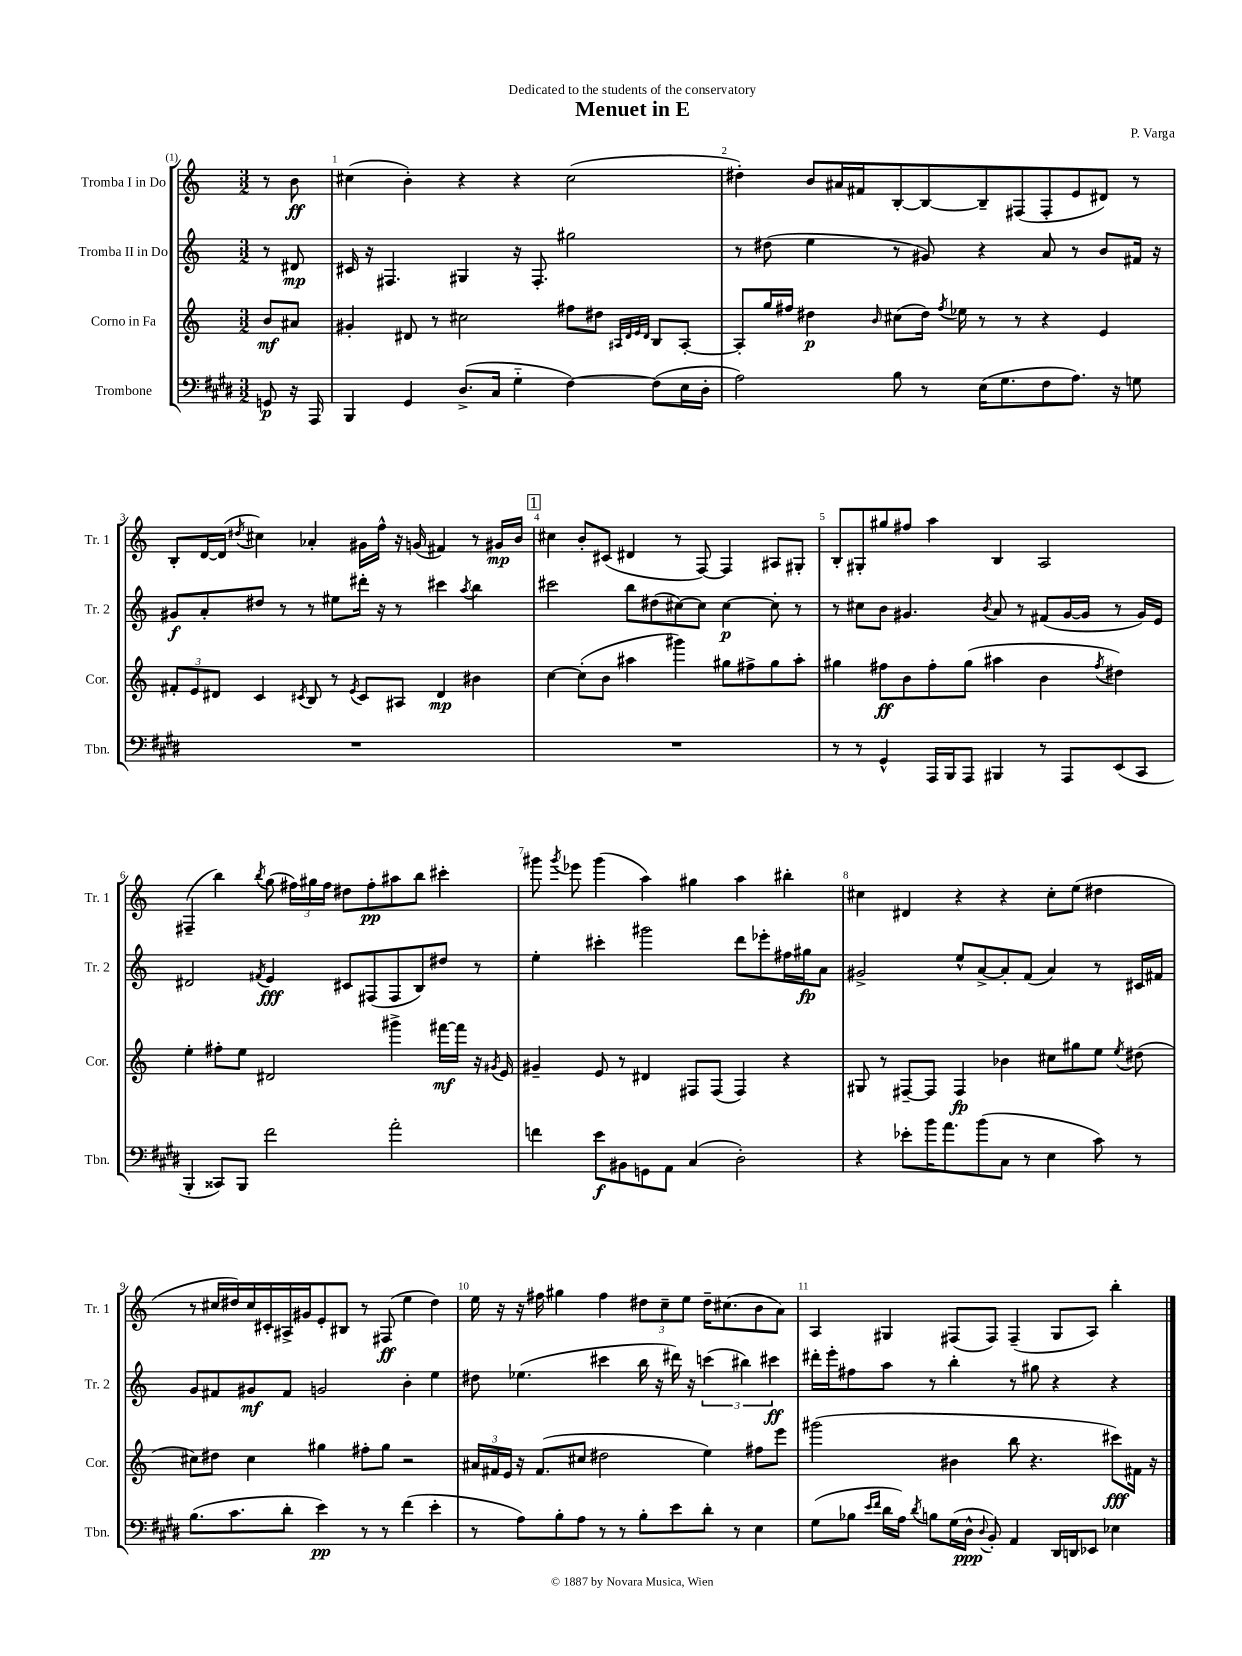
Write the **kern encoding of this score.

**kern	**kern	**kern	**kern
*staff4	*staff3	*staff2	*staff1
*clefF4	*clefG2	*clefG2	*clefG2
*k[f#c#g#d#]	*k[]	*k[]	*k[]
*M3/2	*M3/2	*M3/2	*M3/2
8GG/	8b/L	8r	8r
16r	8a#/J	8d#/	8b\
16AAA/	.	.	.
=	=	=	=
4BBB/	4g#'/	16c#/	(4cc#\
.	.	16r	.
.	.	4.F#/	.
4GG#/	8d#/	.	4b'\)
.	8r	.	.
(8.D#^/L	2cc#\	4G#/	4r
16C#/Jk	.	.	.
4G#'~\	.	16r	4r
.	.	8.F#'/	.
[4F#\)	8ff#\L	2gg#\	(2cc#\
.	8dd#\J	.	.
.	32qqA#/LLL	.	.
.	32qqd#/	.	.
.	32qqe/	.	.
.	32qqd#/JJJ	.	.
(8F#\]L	8B/L	.	.
16E\L	[8A#'/J	.	.
16D#'\JJ	.	.	.
=	=	=	=
2A\)	8A#'/]L	8r	4dd#'\)
.	16gg/L	(8dd#\	.
.	16ff#/JJ	.	.
.	4dd#\	4ee\	8b/L
.	.	.	16a#/L
.	.	.	16f#/J
.	16qqb/	.	.
8B\	(8cc#\L	8r	[8B'/
8r	16dd#\Jk)	8g#/)	8B/_
.	8qff#/	.	.
.	16ee-\	.	.
(16E\LK	8r	4r	8B~/]
8.G#\	.	.	.
.	8r	.	(8F#/
8F#\	4r	8a/	8F#'/
8.A\J)	.	8r	8e/
.	4e/	8b/L	8d#/J)
16r	.	.	.
8G\	.	16f#/Jk	8r
.	.	16r	.
=	=	=	=
1.r	12f#'/L	8g#/L	8B'/L
.	12e/	.	.
.	.	8a'/	[16d/L
.	12d#/J	.	.
.	.	.	(16d/]JJ
.	.	.	8qdd#/
.	4c/	8dd#/J	4cc#\)
.	.	8r	.
.	8qc#/	.	.
.	8B/	8r	4a-'/
.	8r	8ee#\L	.
.	8qe/	.	.
.	8c#/L	16ddd#'\Jk	16g#\LL
.	.	16r	16ff^^\JJ
.	8A#/J	8r	16r
.	.	.	(16g/
.	4d#/	4ccc#\	4f#/)
.	.	8qaa/	.
.	4b#\	4bb\	8r
.	.	.	16g#/LL
.	.	.	16b/JJ
=	=	=	=
1.r	[4cc\	2ccc#\	4cc#\
.	(8cc'\]L	.	8b'/L
.	8b\J	.	(8c#/J
.	4aa#\	8bb\L	4d#/
.	.	(8dd#\	.
.	4ggg#\)	[8cc#\)	8r
.	.	8cc#\]J	[8F/)
.	8gg#\L	[4cc#\	4F/]
.	8ff#^\	.	.
.	8gg#\	8cc#'\]	8A#/L
.	8aa#'\J	8r	8G#'/J
=	=	=	=
8r	4gg#\	8r	8B'/L
8r	.	8cc#\L	8G#'/
4GG#^^/	8ff#\L	8b\J	8gg#/
.	8b\	4.g#/	8ff#/J
16AAA/LL	8ff#'\	.	4aa\
16BBB/J	.	.	.
8AAA/J	(8gg#\J	.	.
.	.	8qb/	.
4BBB#/	4aa#\	8a/	4B/
.	.	8r	.
8r	4b\	(8f#/L	2A/
8AAA/L	.	[16g#/L	.
.	.	16g#/]JJ	.
.	8qff#/	.	.
(8EE/	4dd#\)	8r	.
8CC#/J	.	16g#/LL)	.
.	.	16e/JJ	.
=	=	=	=
4BBB'/	4ee'\	2d#/	(4F#~/
8CC##/L)	8ff#'\L	.	4bb\)
8BBB/J	8ee\J	.	.
.	.	8qf#/	8qbb/
2f#\	2d#/	4e/	(8gg\
.	.	.	24ff#\LL)
.	.	.	24gg#\
.	.	.	24ff#\JJ
.	.	8c#/L	8dd#\L
.	.	(8F#/	8ff#'\
2a'\	4ggg#^\	8F#/	8aa#\
.	.	8B/)	8bb\J
.	[16fff#\LL	8dd#/J	4ccc#'\
.	16fff#\]JJ	.	.
.	16r	8r	.
.	8qg#/	.	.
.	16e/	.	.
=	=	=	=
4f\	4g#~/	4ee'\	8ggg#\
.	.	.	8qggg#/
.	.	.	8eee-\
8e\L	8e/	4ccc#'\	(4ggg#\
8BB#\	8r	.	.
8GG\	4d#/	2ggg#\	4aa\)
8AA\J	.	.	.
(4C#/	8F#/L	.	4gg#\
.	(8F#/J	.	.
2D#'\)	4F#/)	8ddd\L	4aa\
.	.	8eee-'\	.
.	4r	16ff#\L	4bb#'\
.	.	16gg#\J	.
.	.	8a\J	.
=	=	=	=
4r	8G#/	2g#^/	4cc#\
.	8r	.	.
8e-'\L	[8F#~/L	.	4d#/
16b\K	8F#/]J	.	.
8.a\	.	.	.
.	4F#/	8ee^^/L	4r
(8b\	.	[8a^/	.
8C#\J	4b-\	8a'/]	4r
8r	.	(8f/J	.
4E\	8cc#\L	4a/)	8cc#'\L
.	8gg#\	.	(8ee\J
8c#\)	8ee\J	8r	4dd#\
.	8qee/	.	.
8r	(8dd#\	16c#/LL	.
.	.	16f#/JJ	.
=	=	=	=
(8.B\L	8cc#\L)	8g/L	8r
.	8dd#\J	8f#/	16cc#/LL
8.c#\	.	.	16dd#/)
.	4cc#\	8g#/	16cc#/
.	.	.	16c#'/
8d#'\J	.	8f#/J	16A#^/
.	.	.	16g#/J
4e\)	4gg#\	2g/	8e'/
.	.	.	8B#/J
8r	8ff#'\L	.	8r
8r	8gg#\J	.	(8F#/
(4f#\	2r	4b'\	4ee\
4e'\	.	4ee\	4dd#\)
=	=	=	=
8r	24a#/LL	8dd#\	16ee\
.	24f#/	.	.
.	.	.	16r
.	24e/JJ	.	.
8A\L)	16r	(4.ee-\	16r
.	(8.f#/L	.	16ff#\
8B'\	.	.	4gg#\
8A\J	8cc#/J	.	.
8r	2dd#\	4ccc#\	4ff#\
8r	.	.	.
8B'\L	.	16bb\	12dd#\L
.	.	16r	.
.	.	.	12cc~\
8e\	.	16ddd#\)	.
.	.	.	12ee\J
.	.	16r	.
8d#'\J	4ee\)	(6ccc\	16dd#~\LK
.	.	.	(8.cc#\
8r	.	.	.
.	.	6bb#\)	.
4E\	8ff#\L	.	8b\
.	.	6ccc#\	.
.	8eee\J	.	8a\J)
=	=	=	=
(8G#\L	(2ggg#\	16ddd#'\LL	4A/
.	.	16eee'\J	.
8B-\J	.	8ff#\	.
16qqe/LL	.	.	.
16qqf#/JJ	.	.	.
16d#\LL	.	8aa\J	4G#/
16A\JJ)	.	.	.
8qd#/	.	.	.
8B\L	.	8r	.
(16G#\L	4b#\	4bb'\	(8F#/L
16D#^^\JJ	.	.	.
8qqD#/	.	.	.
8BB'/)	.	.	8F#/J)
4AA/	8bb\	8r	(4F#~/
.	4.r	8gg#\	.
16DD#/LL	.	4r	8G#/L
16DD/J	.	.	.
8EE-/J	.	.	8A/J)
4E-\	8ccc#\L)	4r	4bb'\
.	16f#\Jk	.	.
.	16r	.	.
==	==	==	==
*-	*-	*-	*-
